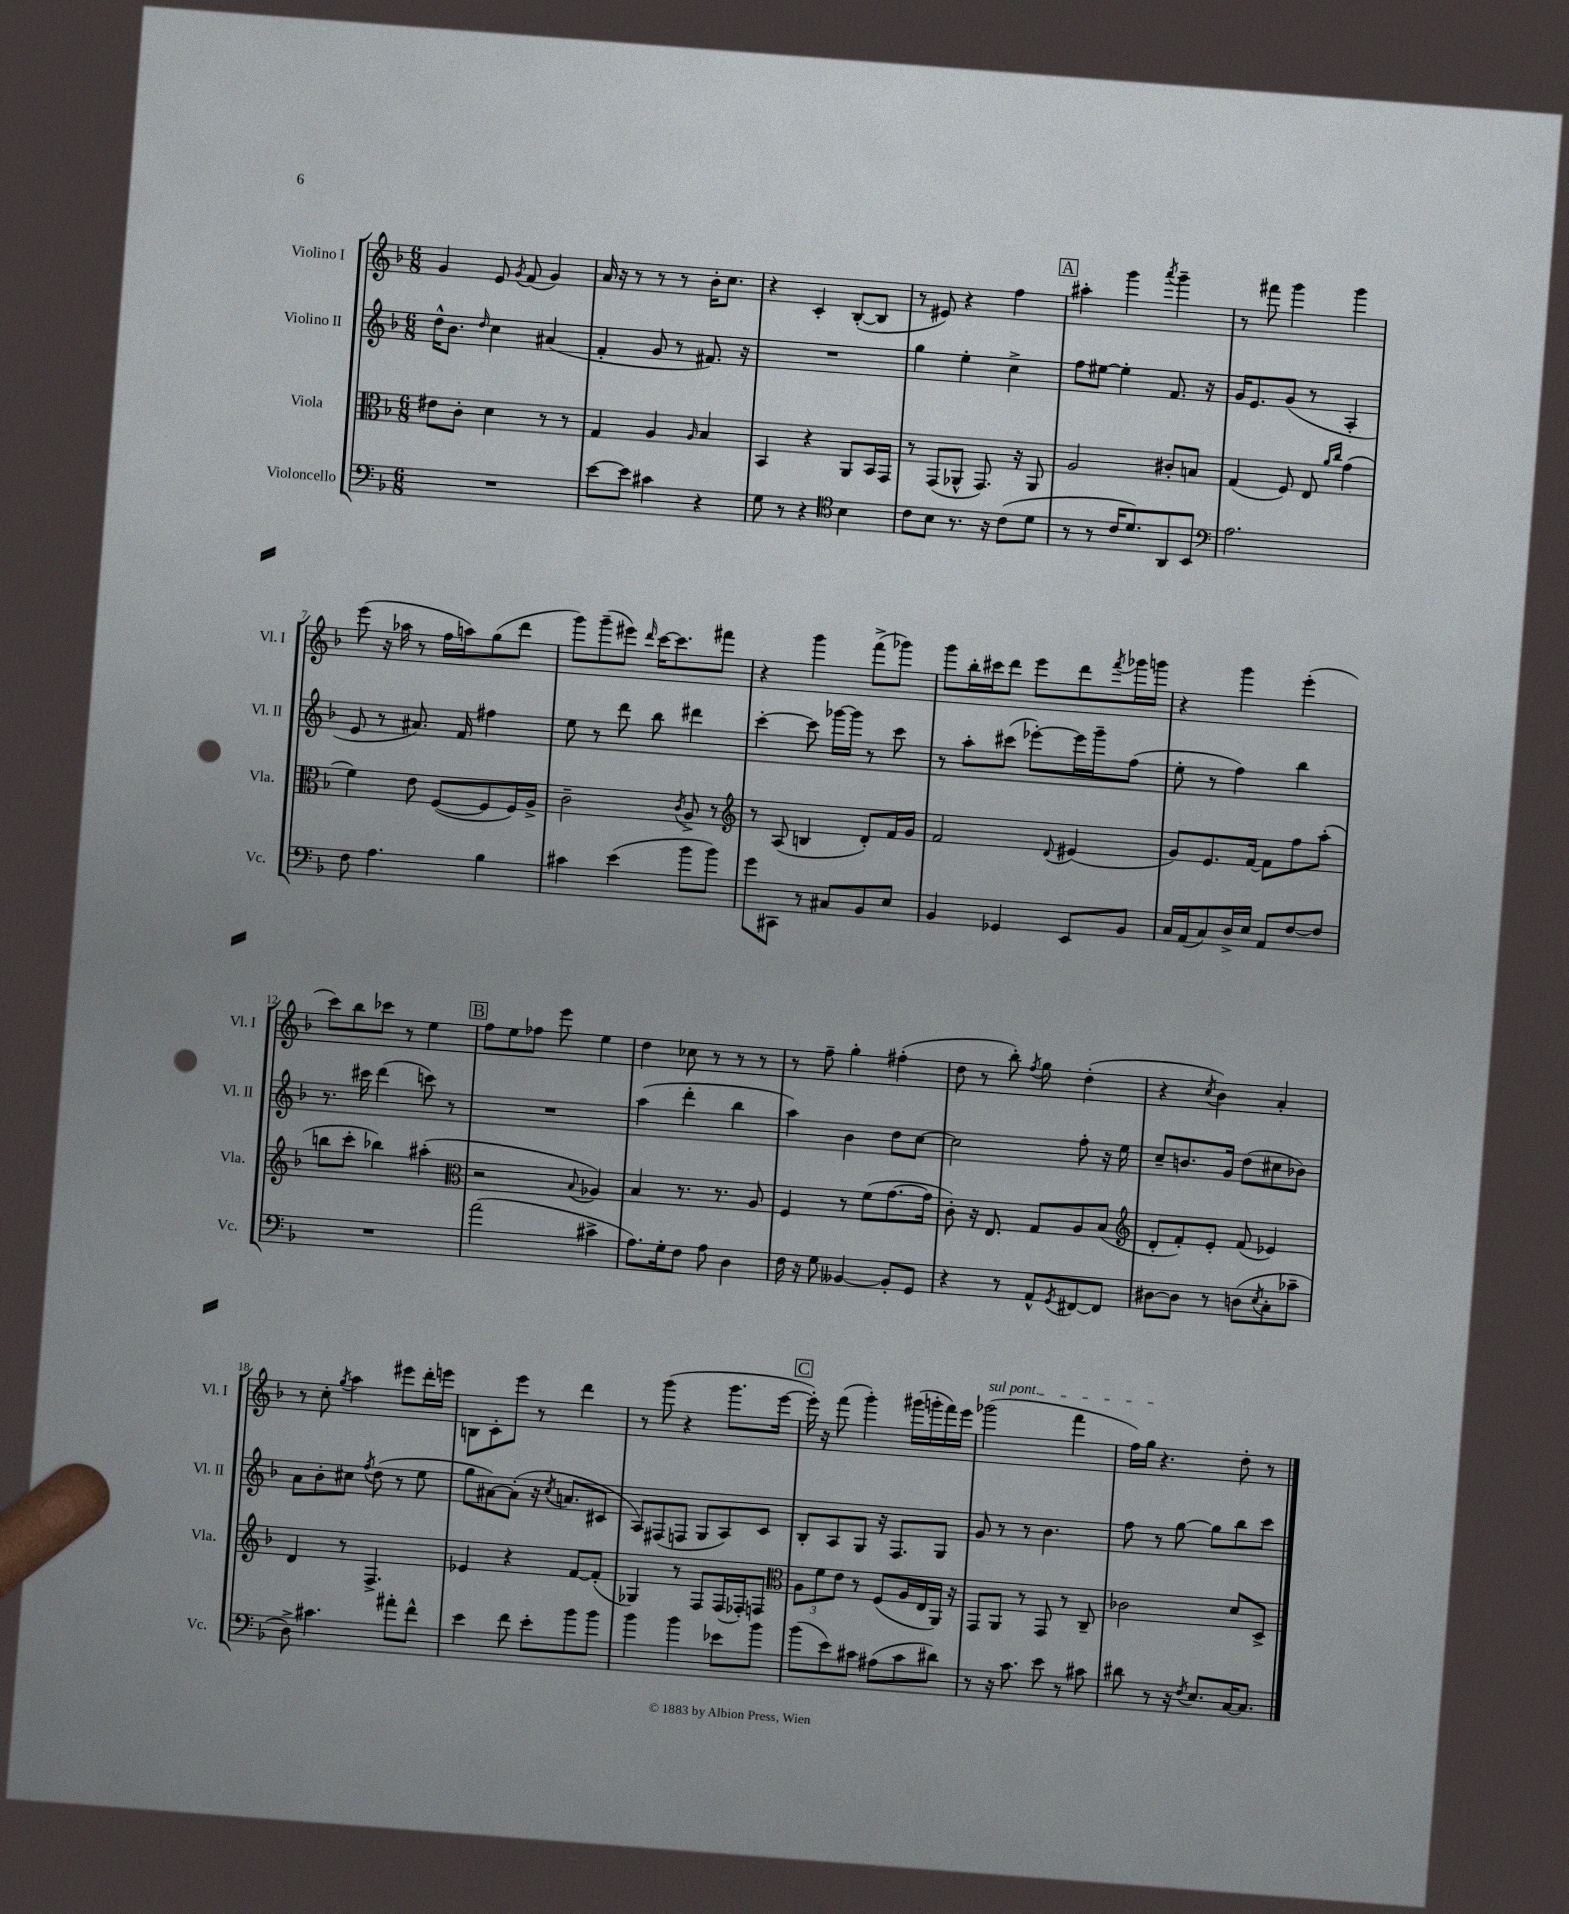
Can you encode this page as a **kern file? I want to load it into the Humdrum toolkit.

**kern	**kern	**kern	**kern
*staff4	*staff3	*staff2	*staff1
*clefF4	*clefC3	*clefG2	*clefG2
*k[b-]	*k[b-]	*k[b-]	*k[b-]
*M6/8	*M6/8	*M6/8	*M6/8
2.r	8e#	16dd^^	4g
.	.	8.b-	.
.	8c'	.	.
.	.	16qqdd	.
.	4d	4cc	8e
.	.	.	8qg
.	.	.	(8f
.	8r	(4a#	4g)
.	8r	.	.
=	=	=	=
[8e	4G	4f'	16a
.	.	.	16r
8e]	.	.	8r
4c#	4A	8g	8r
.	.	8r	8r
.	16qqA	.	.
4r	4B-	8.f#)	16b-'
.	.	.	8.cc
.	.	16r	.
=	=	=	=
8G	4BB-	2.r	4r
8r	.	.	.
4r	4r	.	4c'
*clefC4	*	*	*
4B-	8AA	.	([8B-'
.	16BB-	.	8B-]
.	16GG	.	.
=	=	=	=
8c	8r	4gg	8r
8B-	(8GG	.	8e#)
8.r	8AA-^^	4ee'	4r
.	8.GG)	.	.
16r	.	.	.
(8c	.	4cc^	4ff
.	16r	.	.
8d	8AA-	.	.
=	=	=	=
8r	2A	8ff	4aa#'
8r	.	[8ee#	.
16c	.	4ee#']	4ggg
8.d)	.	.	.
.	.	.	8qaaa
8AA	8c#'	8.f	4ggg~
8BB-	8B	.	.
.	.	16r	.
=	=	=	=
*clefF4	*	*	*
2.A	(4G	16g	8r
.	.	8.e	.
.	.	.	8fff#
.	8F)	(8g	4ggg
.	8E	8r	.
.	16qqa	.	.
.	16qqcc	.	.
.	(4g	4A'	4ggg
=	=	=	=
8F	4f)	8e	(8eee
4.A	.	8r	16r
.	.	.	16aa-
.	8e	8.a#)	8r
.	([8F	.	16ff
.	.	16f	16aa)
4B-	8F]	4ff#	(8gg
.	16F)	.	8ddd
.	16A^	.	.
=	=	=	=
4c#	2c~	8ee	8ggg)
.	.	8r	(8ggg~
(4e	.	8ddd	8eee#)
.	.	.	16qqddd
.	.	8bb-	[16ccc
.	.	.	8.ccc]
.	8qc	.	.
8b-	8A^	4ddd#	.
8b-)	8r	.	8fff#
=	=	=	=
*	*clefG2	*	*
8g	8r	[4ccc'	4r
8CC#	(8A	.	.
8r	4B	8ccc]	4ggg
8C#	.	[16ggg-	.
.	.	16ggg-]	.
8BB-	8d')	8r	(8fff^
8E	16f	8ccc	8ggg-)
.	16g	.	.
=	=	=	=
4BB-	2f	8r	8ggg
.	.	8aa'	16bb-'
.	.	.	16ccc#
4GG-	.	(8ccc#	8ddd
.	.	[8eee-')	8eee
.	8qqd	.	.
8EE	(4e#	16eee-]	8ddd
.	.	16ggg~	.
.	.	.	8qfff
8BB-	.	(8ff	16ggg-
.	.	.	16ggg
=	=	=	=
16C	8g)	8ee'	4r
(16AA	.	.	.
8C)	8.e	8r	.
16D^	.	4ff)	4ggg
16E	[16f	.	.
8AA	8f]	.	.
[8F	8ff	4bb-	(4eee'
8F]	(8aa'	.	.
=	=	=	=
2.r	8bb	8.r	8ccc)
.	8ccc'	.	8bb-
.	.	16ccc#	.
.	4bb-)	(4ddd	8ccc-
.	.	.	8r
.	(4aa#'	8ccc)	4ee
.	.	8r	.
=	=	=	=
*	*clefC3	*	*
(2a	2r	2.r	8ff
.	.	.	8ee
.	.	.	8ff-
.	.	.	8eee
.	8qqB-	.	.
4c#^	4A-)	.	4ee
=	=	=	=
8.A)	4B-	(4aa	4dd
16G'	.	.	.
8F	8.r	4ddd'	8cc-
8A	.	.	8r
.	8.r	.	.
4D	.	4bb-	8r
.	8A	.	8r
=	=	=	=
16F	4F	4aa)	8r
16r	.	.	.
8G	.	.	8ff~
[4BB--	8r	4b-	4gg'
.	(8f	.	.
8BB--']	[8.g	8dd	(4ff#'
8GG	.	[8cc	.
.	16g]	.	.
=	=	=	=
4r	8c')	2cc]	8dd
.	16r	.	8r
.	8.E	.	.
8r	.	.	8bb-')
.	.	.	8qff
8AA^^	8G	.	8gg
8qGG	.	.	.
[8FF#	8A	8ff'	(4dd'
8FF#]	(8B-	16r	.
.	.	16ee	.
=	=	=	=
*	*clefG2	*	*
[8D#	8d'	8cc~	4r
8D#]	8f')	8.b	.
.	.	.	8qcc
8r	8e'	.	4b-)
.	.	16g	.
(8D	(8f	(8dd	.
8qE	.	.	.
8C'	4e-)	8cc#	4a'
8c-~	.	8b-)	.
=	=	=	=
8D^)	4d	8a	8r
4.c#	.	8b-'	8cc'
.	.	.	8qgg
.	8r	8cc#	4aa
.	.	8qff	.
.	4.F^	(8dd	.
8a#'	.	8r	8eee#
8f^^	.	8ee	16ddd'
.	.	.	16eee
=	=	=	=
4e	4e-	8gg	8B
.	.	[8a#)	8c'
8f	4r	(8a#']	8eee
8e'	.	16r	8r
.	.	8qcc	.
.	.	8.a	.
8b-	[8f	.	4ddd
8b-	(8f']	8c#	.
=	=	=	=
4b-	4G-)	8A)	8r
.	.	(8F#	(8ggg
4b-	8r	8F	4r
.	8F	8G	.
8e-	(16F	8A)	8.ggg
.	16F-')	.	.
8b-	8F	8c	.
.	.	.	[16eee
=	=	=	=
*	*clefC3	*	*
(8b-	12A	8B-'	16eee'])
.	.	.	16r
.	12f	.	.
8e)	.	8A	(8fff
.	12e	.	.
8c#	8r	8G	4ggg')
(8A#	(8F	16r	.
.	.	8.F	.
8c#	16A	.	(16ggg#
.	16E	.	16ggg'
8d#)	16AA)	8G	16fff)
.	16r	.	16eee
=	=	=	=
8r	8GG	8g	(2ggg-
16r	8AA	8r	.
8.c	.	.	.
.	8r	8r	.
8e	8GG	4.b-	.
8r	8r	.	4fff
8c#	8C~	.	.
=	=	=	=
8d#	2c-	8ff	16ff)
.	.	.	16gg
8r	.	8r	4.r
16r	.	[8gg	.
8qF	.	.	.
8.E	.	.	.
.	.	8gg]	.
[16C	8d	8bb-	8dd'
8.C]	.	.	.
.	8D^	8ccc	8r
==	==	==	==
*-	*-	*-	*-
